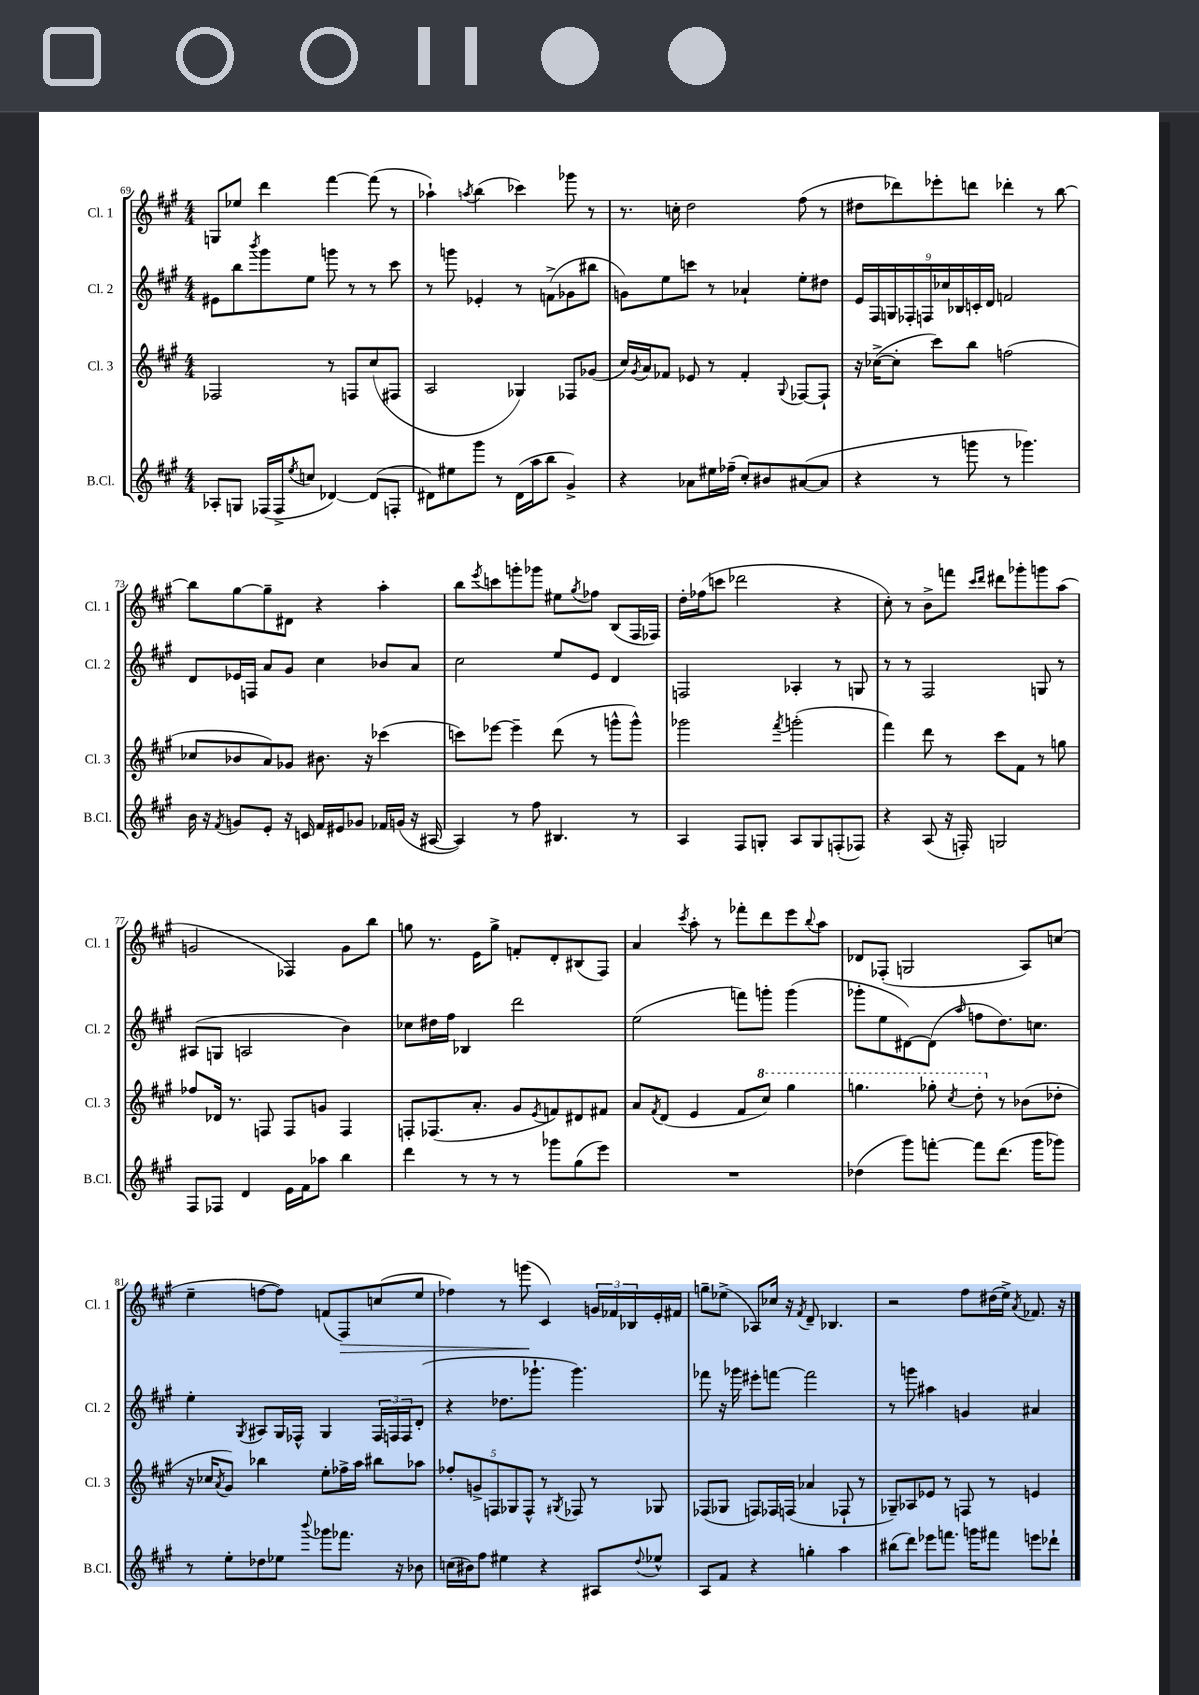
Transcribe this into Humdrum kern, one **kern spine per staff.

**kern	**kern	**kern	**kern
*staff4	*staff3	*staff2	*staff1
*clefG2	*clefG2	*clefG2	*clefG2
*k[f#c#g#]	*k[f#c#g#]	*k[f#c#g#]	*k[f#c#g#]
*M4/4	*M4/4	*M4/4	*M4/4
8A-'	2F-	8e#	8G
8G	.	8bb	8ee-
.	.	8qbbb	.
(16F-	.	8ggg#	4ddd
16F-^	.	.	.
8qee	.	.	.
8cc	.	8ee	.
[4d-)	8r	8ggg	[4fff#
.	8F	8r	.
(8d-]	(8cc#	8r	(8fff#]
8F'	8F#	8ccc#	8r
=	=	=	=
8d#)	2A	8r	4aa-`)
8ee#	.	8ggg	.
.	.	.	8qaa
8ggg#	.	4e-'	(4bb
8r	.	.	.
(16d#	4G-)	8r	4ccc-)
16aa	.	.	.
8bb	.	(8f^	.
4g#^)	8F-	8g-	8ggg-
.	(8g-	8bb#	8r
=	=	=	=
4r	16cc#)	8g)	8.r
.	8qg#	.	.
.	16a	.	.
.	8f-	8ee	.
.	.	.	16cc'
8a-	8e-	8ccc	2dd
16ee#	8r	8r	.
(16ff-~	.	.	.
8cc#')	4f-'	4a-`	.
8b#	.	.	.
.	8qqG#	.	.
([8a#	[8F-	8ee'	(8ff#
8a#]	8F-`]	8dd#	8r
=	=	=	=
4r	16r	18e	8dd#
.	.	18F#	.
.	([16cc-^	.	.
.	.	18G	.
.	8cc-']	.	8ddd-)
.	.	18F-'	.
.	.	18F	.
8r	8ccc#)	.	8eee-'
.	.	18cc-	.
.	.	18B-	.
8ggg	8bb	.	8ddd
.	.	18c'	.
.	.	18d	.
8r	(2ff	2f	4ddd-'
4.ggg-)	.	.	.
.	.	.	8r
.	.	.	[8bb
=	=	=	=
16b	8cc-	8d	8bb]
16r	.	.	.
8qf#	.	.	.
8g	8b-	16e-	[8gg#
.	.	16F	.
8e'	8a)	8a	8gg#~]
16r	8g-	8g#	8d#
16c	.	.	.
16f#	8.b#	4cc#	4r
16e#	.	.	.
8g-	.	.	.
.	16r	.	.
16f-	(4ccc-	8b-	4aa'
(16g	.	.	.
16r	.	8a	.
[16A#	.	.	.
=	=	=	=
4A#])	8ccc)	2cc#	8bb
.	.	.	8qeee
.	[8eee-	.	8ccc
8r	4eee-~]	.	8ggg'
8ff#	.	.	8ggg-
4.B#	(8ddd	8ee	8ee#
.	.	.	8qgg#
.	8r	8e	8ff-
.	8ggg^^	4d	(8B
8r	8ggg^^)	.	16F#
.	.	.	16F-)
=	=	=	=
4A	2ggg-	2F	16dd'
.	.	.	(16ff-
.	.	.	8ccc
8F#	.	.	2ddd-
8G'	.	.	.
.	8qfff#	.	.
8A	(2ggg'	4A-'	.
8G	.	.	.
(8F'	.	8r	4r
8F-)	.	8G	.
=	=	=	=
4r	4fff#)	8r	8cc#')
.	.	8r	8r
(8A	8ddd	2F#	8b^
16r	8r	.	8fff
16F')	.	.	.
.	.	.	16qqccc#
.	.	.	16qqddd
2G	8ccc#	.	8ddd#
.	8f#	.	8ggg-'
.	8r	8G	8ggg
.	8gg	8r	(8aa
=	=	=	=
8F#	8ff-	(8A#	2g
8F-	16d-	8G	.
.	8.r	.	.
4d	.	2A	.
.	8F	.	.
16e	8F	.	4F-)
16f#	.	.	.
8aa-	8g	.	.
4bb	4F	4b)	8g
.	.	.	8bb
=	=	=	=
4ddd	8F'	8cc-	8gg
.	(8.F-	16dd#	8.r
.	.	16ff#	.
8r	.	4B-	.
.	8.a'	.	16e
8r	.	.	8gg^
8r	8g#	2ddd	8f'
.	8qe	.	.
8ggg-	8f)	.	8d'
(8gg#	8d#	.	(8B#
8eee)	8f#	.	8F#)
=	=	=	=
1r	8a	(2ee	4a
.	8qf#	.	.
.	(8d	.	.
.	.	.	8qccc#
.	4e	.	8aa'
.	.	.	8r
.	8f#	8fff)	8fff-'
.	8ccc#)	8ggg'	8ddd
.	4ggg#	(4ggg	8eee
.	.	.	8qqbb
.	.	.	8aa
=	=	=	=
(4dd-	4.ggg	8ggg-'	8d-
.	.	8ee	(8F-'
8ggg#)	.	[8d#)	2G
[8fff'	8ggg-'	(8d#]	.
.	8qccc#	16qqaa	.
8fff]	8ddd'	8ff	.
(8.ddd	8r	8.dd)	.
.	(8b-	.	8A)
16ggg#	.	8.cc	.
8ggg-)	8dd-'	.	(8cc
=	=	=	=
8r	16r	4ee'	4ee~
.	16cc-	.	.
.	8qa	.	.
8ee'	8g#)	.	.
.	.	8qG#	.
8dd-	4bb-	8A#	[8ff
8ee-	.	16G#	8ff])
.	.	16F-^^	.
8qqbbb	.	.	.
8ggg-	8ee'	4G#	(8f
8.fff-	16ff-^	.	8F#)
.	16aa	.	.
.	8bb#	24F-	(8cc
.	.	24F	.
16r	.	.	.
.	.	24F	.
8b-	8aa-	(8d'	8ee
=	=	=	=
(16cc	10ff-'	4r	4ff-)
16b#)	.	.	.
.	10g^	.	.
8ff#	.	.	.
.	10F	.	.
4ee#	.	8.dd-	8r
.	10G-	.	.
.	.	.	(8ggg
.	10F^^	.	.
.	.	8.ggg-`	.
4r	8r	.	4c#)
.	8qG#	.	.
.	8F-	4.ggg-)	.
8A#	8r	.	24g
.	.	.	24f-
.	.	.	24B-
8qqdd	.	.	.
8ee-^^	8G-	.	16e'
.	.	.	16f#
=	=	=	=
8A	(8F-	8fff-	8gg~
8f#	8G-	16r	(8ee-^
.	.	16ggg-	.
4r	8F)	8eee#'	8A-)
.	16F-	[8fff	16cc-
.	(16F	.	16r
.	.	.	8qf#
4gg'	4a-	2fff]	8d~
.	.	.	4.B-
4aa	8F-`	.	.
.	8r	.	.
=	=	=	=
(8bb#	8G-~)	8r	2r
8ddd)	8A-	8ggg	.
8eee-	8e-	4aa#	.
8.fff	8r	.	.
.	8F	4g	8ff#
16ggg	.	.	.
8fff#	8r	.	(16dd#
.	.	.	16ee^)
.	.	.	8qa
8eee	4e	4a#	8.f-
8ddd-`	.	.	.
.	.	.	16r
==	==	==	==
*-	*-	*-	*-
